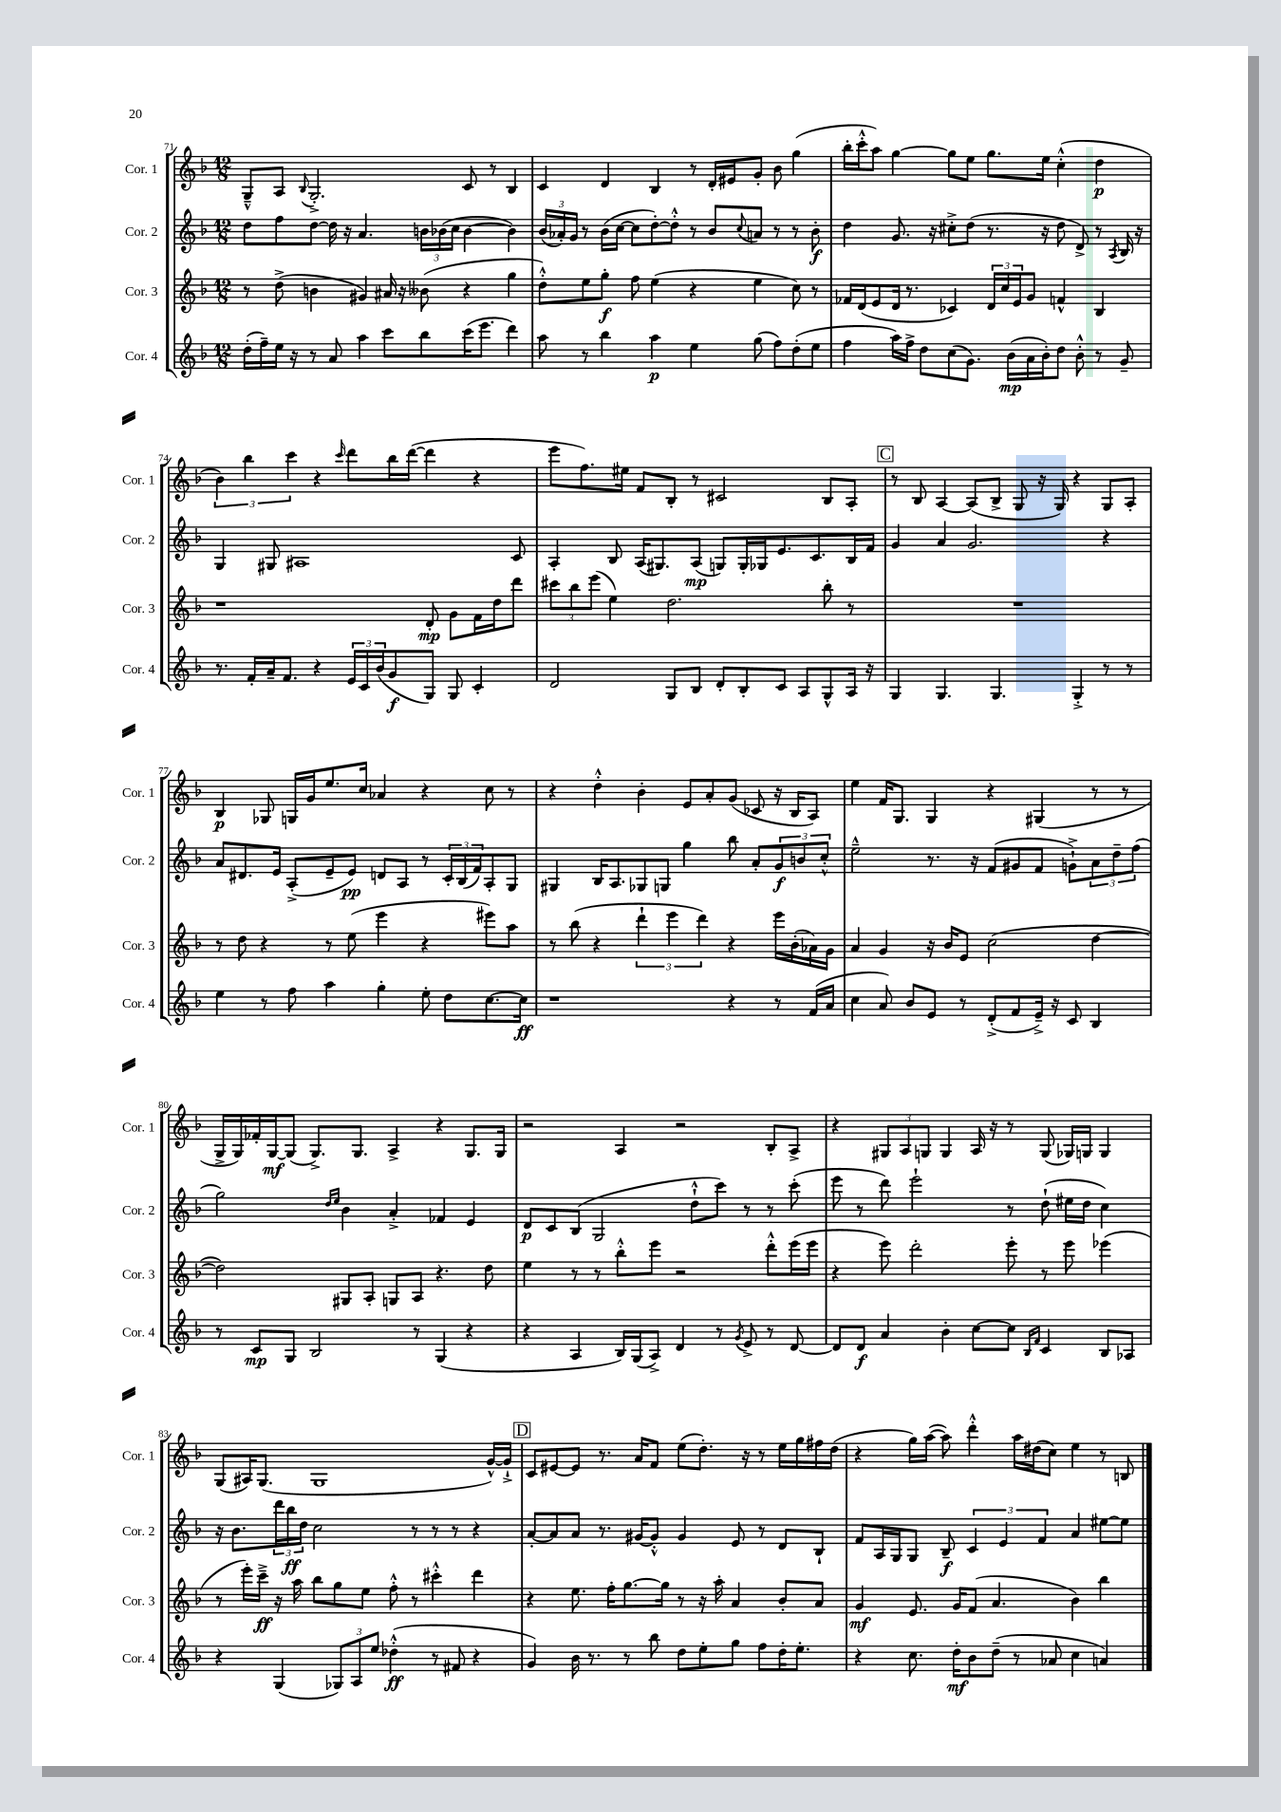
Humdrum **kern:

**kern	**kern	**kern	**kern
*staff4	*staff3	*staff2	*staff1
*clefG2	*clefG2	*clefG2	*clefG2
*k[b-]	*k[b-]	*k[b-]	*k[b-]
*M12/8	*M12/8	*M12/8	*M12/8
(16dd'	8r	8dd	8G~^^
16ff~)	.	.	.
16ee	(8dd^	8ff	8A
16r	.	.	.
.	.	.	8qqB-
8r	4b	[8dd	2.G'^
8a	.	16dd]	.
.	.	16r	.
4aa	4g#)	4.a	.
8ccc	16a#	.	.
.	16r	.	.
8bb-	(8b--	24b	.
.	.	(24b-	.
.	.	24cc	.
(16ccc	4r	[4b-	8c
8.eee	.	.	.
.	.	.	8r
4ddd)	4gg	4b-])	4B-
=	=	=	=
8aa	8dd'^^)	(24b-	4c
.	.	24a-')	.
.	.	24g	.
8r	8ee	8r	.
4bb-	8gg'	(16b-	4d
.	.	[16cc	.
.	8ff	8cc]	.
4aa	(4ee	[8dd')	4B-
.	.	8dd'^^]	.
4ee	4r	8r	8r
.	.	8b-	16d'
.	.	.	16e#
.	.	8qqcc	.
(8gg	4ee	8a	8g'
8ff)	.	8r	8b-
(8dd'	8cc)	8r	(4gg
8ee	8r	8b-'	.
=	=	=	=
4ff	16f-	4dd	16bb-'
.	(16d	.	16ccc'^^
.	8e	.	8aa)
16aa)	16d	8.g	[4gg
16ff^	8.r	.	.
8dd	.	.	.
.	.	16r	.
(8cc	4c-)	8cc#'^	8gg]
8.g)	.	(8dd	8ee
.	24d	8.r	8.gg
.	24cc	.	.
(16b-	.	.	.
.	24e	.	.
16a	8g	.	.
16b-')	.	16r	16ee
8dd	4f^^	8dd	(4cc'^^
8b-'^^	.	8d^)	.
8r	4B-	8r	4dd
.	.	8qA	.
8g~	.	16B-	.
.	.	16r	.
=	=	=	=
8.r	1r	4G	6b-)
.	.	.	6bb-
16f'	.	.	.
16a~	.	8G#	.
8.f	.	.	.
.	.	.	6ccc
.	.	1A#	.
4r	.	.	4r
.	.	.	16qqccc
24e	.	.	8ddd
24c	.	.	.
(24b-	.	.	.
8g	.	.	16bb-
.	.	.	([16ddd
8G)	8d'	.	4ddd]
8G	8g	.	.
4c'	16f	.	4r
.	16dd	.	.
.	8ddd	8c	.
=	=	=	=
2d	12ccc#	4A'	8eee
.	12bb-	.	.
.	.	.	8.ff)
.	(12eee	.	.
.	4ee)	8B-	.
.	.	.	16ee#
.	.	(16A	8f
.	.	8.G#)	.
8G	2.dd	.	8B-'
8B-	.	(8A	8r
8d'	.	8G)	2c#
8B-'	.	16G'	.
.	.	16G-	.
8c	.	8.e	.
8A	.	.	.
.	.	8.c	.
8G^^	8bb-'	.	8B-
16A	8r	16B-	8A'
16r	.	16f	.
=	=	=	=
4G	1.r	4g	8r
.	.	.	8B-
4.G	.	4a	[4A
.	.	2.g	(8A]
4.G	.	.	8B-^
.	.	.	8G
.	.	.	16r
.	.	.	16G)
4G'^	.	.	4r
8r	.	4r	8G
8r	.	.	8A'
=	=	=	=
4ee	8r	8a	4B-
.	8dd	8.d#	.
8r	4r	.	8G-
.	.	16e	.
8ff	.	(8A'^	16G
.	.	.	16g
4aa	8r	8e~	8.ee
.	(8ee	8e)	.
.	.	.	16cc
4gg'	4eee	8d	4a-
.	.	8A	.
8ee'	4r	8r	4r
8dd	.	24c'	.
.	.	(24B-	.
.	.	24f)	.
[8.cc	8eee#)	8A'	8cc
.	8aa	8G	8r
16cc]	.	.	.
=	=	=	=
1r	8r	4G#	4r
.	(8bb-	.	.
.	4r	16B-	4dd'^^
.	.	8.A	.
.	6ddd`	8G-	4b-'
.	.	8G	.
.	6eee	.	.
.	.	4gg	8e
.	6ddd)	.	.
.	.	.	8a'
4r	4r	8bb-	(8g
.	.	8a'	8c-
8r	16eee	12g	16r
.	(16b-'	.	16B-
.	.	12b	.
(16f	16a-)	.	8A)
.	.	12cc'^^	.
16a	16g	.	.
=	=	=	=
4cc	4a	2ee~^^	4ee
8a)	4g	.	16f
.	.	.	8.G
8b-	.	.	.
8e	16r	8.r	4G
.	16b-	.	.
8r	8e	.	.
.	.	16r	.
(8d'^	(2cc	(8f	4r
8f	.	8g#	.
16e~^)	.	8f	(4G#
16r	.	.	.
8c	.	8g`^)	.
4B-	[4dd	12a	8r
.	.	12dd~	.
.	.	.	8r
.	.	(12ff	.
=	=	=	=
8r	2dd])	2gg)	16G^
.	.	.	16G)
8c	.	.	16f-'
.	.	.	[16G
8G	.	.	(8G]
2B-	.	.	8.G^)
.	.	16qqdd	.
.	.	16qqee	.
.	8G#	4b-	.
.	.	.	8.G
.	8A'	.	.
.	8G	4a'^	4A^
8r	8A	.	.
(4G	4.r	4f-	4r
4r	.	4e	8.G
.	8dd	.	.
.	.	.	16G
=	=	=	=
4r	4ee	8d	2r
.	.	8c	.
4A	8r	(8B-	.
.	8r	2G	.
16B-)	8bb-'^^	.	4A
(16G	.	.	.
8A^)	8eee	.	.
4d	2r	.	2r
.	.	8dd`^^	.
8r	.	8ccc)	.
8qg	.	.	.
8e^	.	8r	.
8r	8ddd'^^	8r	8B-'
[8d	(16eee	(8ccc'	8A^
.	16eee	.	.
=	=	=	=
8d]	4r	8eee	4r
8d	.	8r	.
4a	8eee)	8ddd)	12G#
.	.	.	12A
.	2ddd'	2eee`	.
.	.	.	12G
4b-'	.	.	4G
[8cc	.	.	16A
.	.	.	16r
8cc]	8eee'	8r	8r
16qqB-	.	.	.
16qqf	.	.	.
4c	8r	(8dd`	(8G
.	8eee	16ee#	16G-)
.	.	16dd	16G
8B-	(4eee-	4cc)	4G
8A-	.	.	.
=	=	=	=
4r	8r	16r	(8G
.	.	8.b-	.
.	16eee')	.	16A#)
.	16ccc~^	.	(8.G
(4G	16r	24ddd	.
.	.	24bb-	.
.	16aa	.	.
.	.	24dd	.
.	8bb-	2cc	1G
12G-)	8gg	.	.
12A	.	.	.
.	8ee	.	.
12ee	.	.	.
(4dd-'^^	8ff'^^	.	.
.	8r	8r	.
8r	4ccc#'^^	8r	.
8f#	.	8r	.
4r	4ddd	4r	.
.	.	.	[16g^^)
.	.	.	16g`^]
=	=	=	=
4g)	4r	[8a'	8c
.	.	8a]	[8e#
16b-	8.ee	8a	8e#]
8.r	.	.	.
.	.	8.r	8.r
.	16ff'	.	.
8r	[8.gg	.	.
.	.	[16g#	16a
8bb-	.	8g#'^^]	8f
.	16gg]	.	.
8dd	8r	4g#	(8ee
8ee'	16r	.	8.dd')
.	16aa'	.	.
8gg	4a	8e	.
.	.	.	16r
8ff	.	8r	8r
16dd'	8b-'	8d	16ee
8.ee'	.	.	16gg
.	8a	8B-`	16ff#
.	.	.	(16dd
=	=	=	=
4r	4g	8f	4r
.	.	16A	.
.	.	16G	.
8.cc	8.e	8G	16gg)
.	.	.	([16aa
.	.	8B-~	8aa])
16dd'	16g	.	.
8b-	(8f	6c	4ddd'^^
(8dd~	4.a	.	.
.	.	6e	.
8r	.	.	16aa
.	.	.	(16dd#
.	.	6f	.
8a-	.	.	8cc)
4cc	4b-)	4a	4ee
4a)	4bb-	[8ee#	8r
.	.	8ee#]	8B
==	==	==	==
*-	*-	*-	*-
